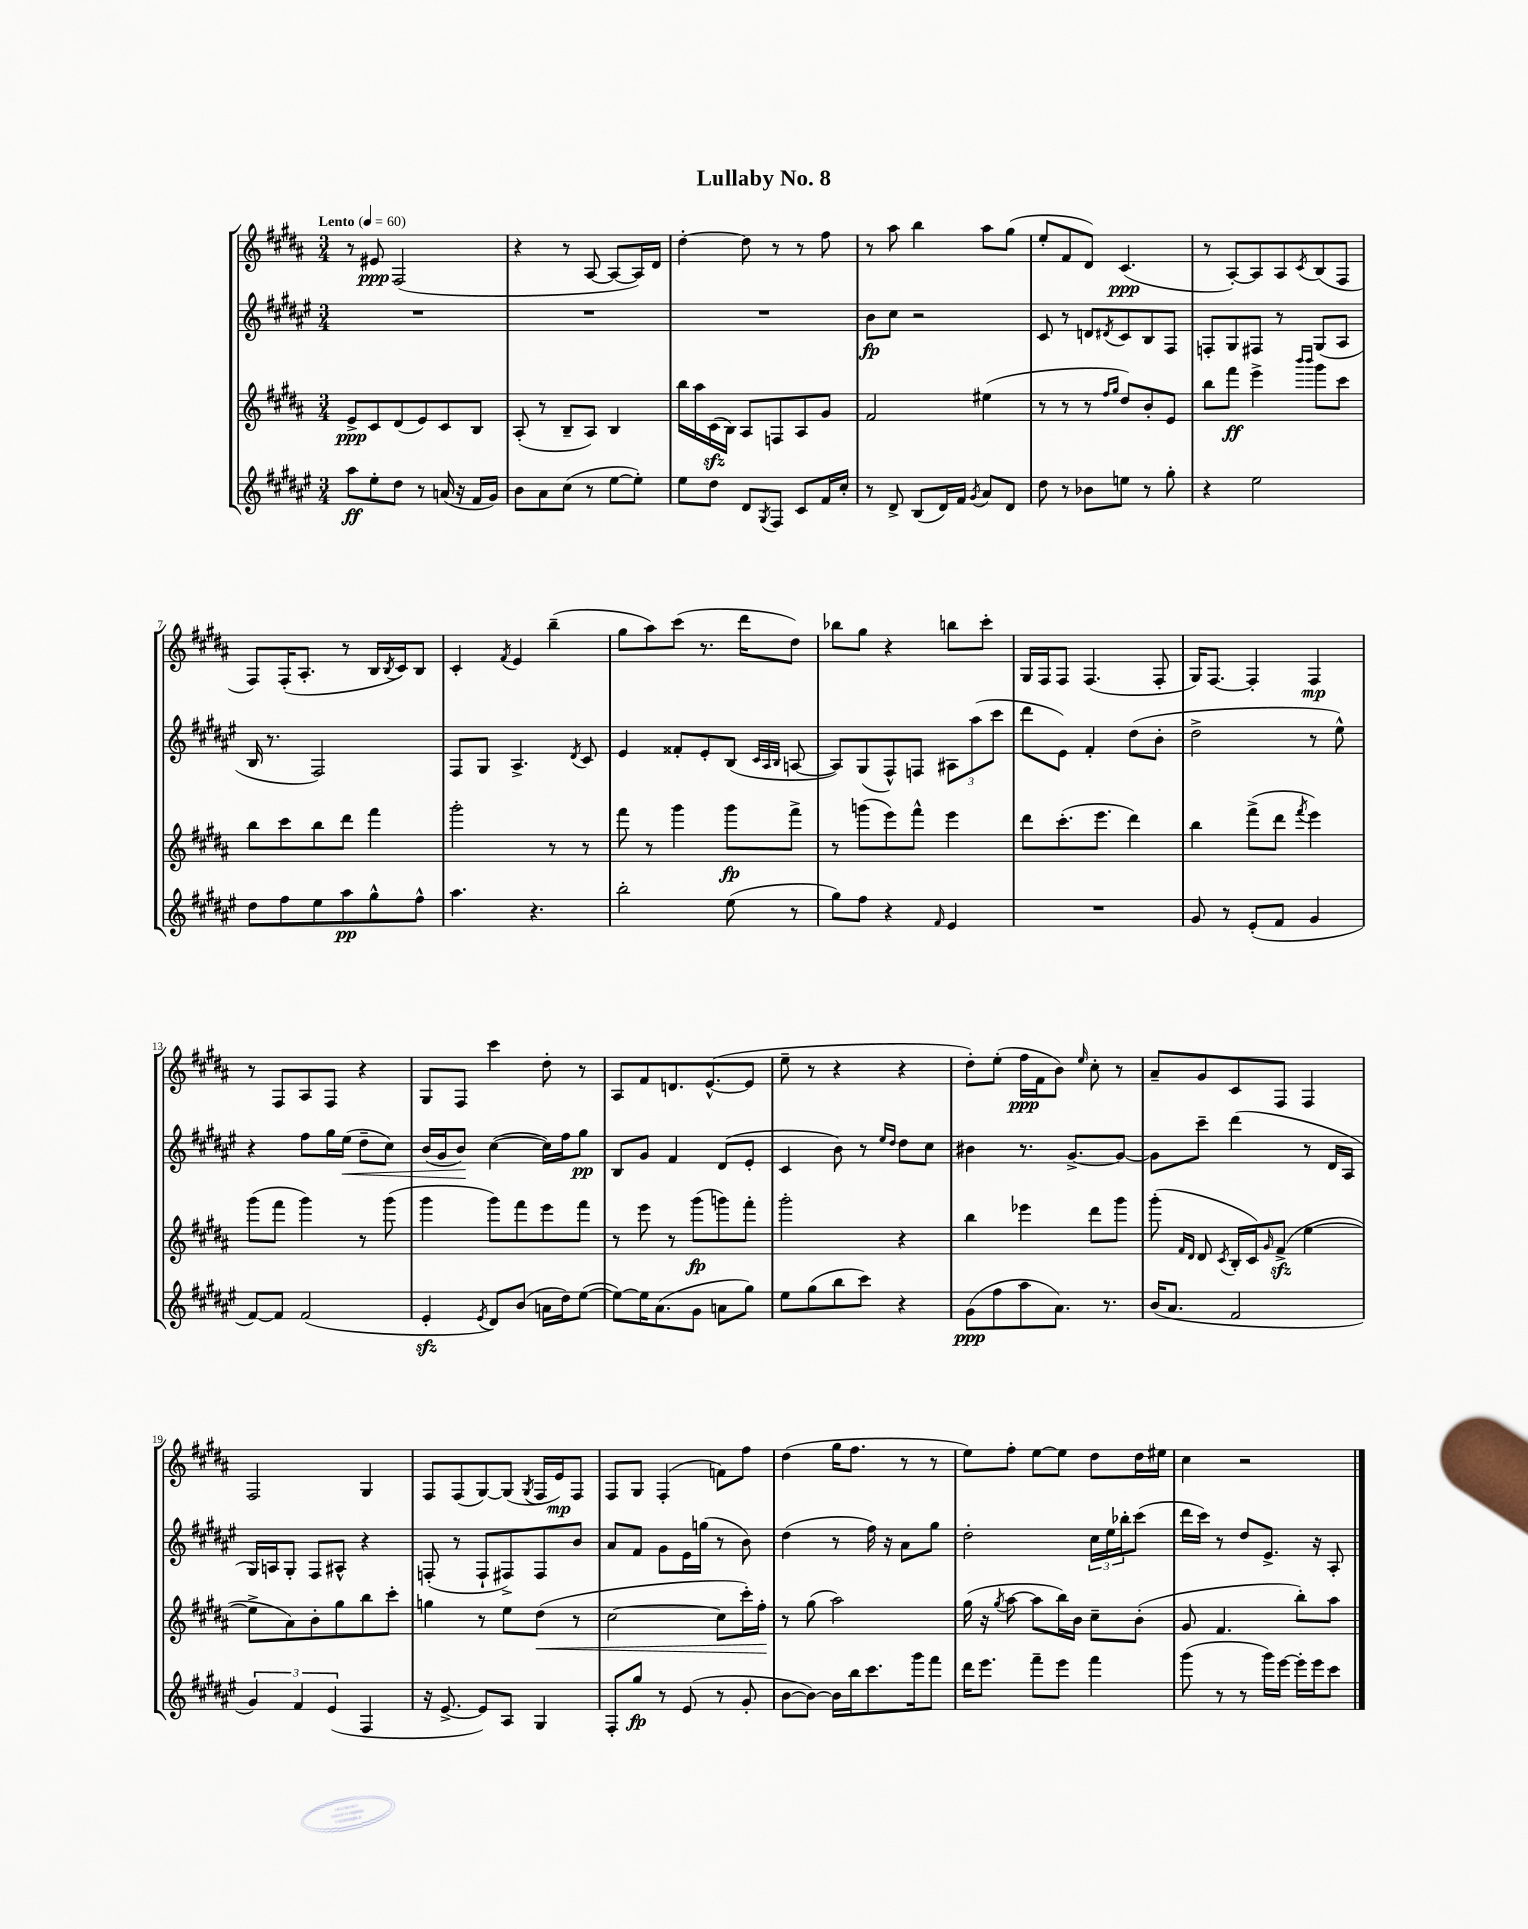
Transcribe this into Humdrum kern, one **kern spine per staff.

**kern	**kern	**kern	**kern
*staff4	*staff3	*staff2	*staff1
*clefG2	*clefG2	*clefG2	*clefG2
*k[f#c#g#d#a#e#]	*k[f#c#g#d#a#]	*k[f#c#g#d#a#e#]	*k[f#c#g#d#a#]
*M3/4	*M3/4	*M3/4	*M3/4
*MM60	*MM60	*MM60	*MM60
8aa#	8e^	2.r	8r
8ee#'	8c#	.	8e#
8dd#	(8d#	.	(2F#
8r	8e)	.	.
(16a	8c#	.	.
16r	.	.	.
16f#	8B	.	.
16g#)	.	.	.
=	=	=	=
8b	(8A#'	2.r	4r
8a#	8r	.	.
(8cc#	8B~	.	8r
8r	8A#)	.	[8A#
[8ee#	4B	.	8A#_
8ee#'])	.	.	16A#])
.	.	.	16d#
=	=	=	=
8ee#	16bb	2.r	[4dd#'
.	16aa#	.	.
8dd#	(16c#	.	.
.	16B)	.	.
8d#	8A#	.	8dd#]
8qG#	.	.	.
8F#	8F	.	8r
8c#	8A#	.	8r
16f#	8g#	.	8ff#
16cc#'	.	.	.
=	=	=	=
8r	2f#	8b	8r
8d#^	.	8cc#	8aa#
(8B	.	2r	4bb
16d#)	.	.	.
16f#	.	.	.
8qg#	.	.	.
8a#	(4ee#	.	8aa#
8d#	.	.	(8gg#
=	=	=	=
8dd#	8r	8c#	8ee'
8r	8r	8r	8f#
8b-	8r	8d	8d#)
.	16qqff#	.	.
.	16qqgg#	8qd#	.
8ee	8dd#)	8c#	(4.c#
8r	8b'	8B	.
8gg#'	8e	8F#	.
=	=	=	=
4r	8bb	8F'	8r
.	8fff#	8G#	[8A#')
2ee#	4eee^	8F#	8A#]
.	.	8r	8A#
.	16qqbbb	.	.
.	16qqbbb	.	8qc#
.	8ggg#	(8G#	(8B
.	8ccc#	8A#	8F#
=	=	=	=
8dd#	8bb	16B	8F#)
.	.	8.r	.
8ff#	8ccc#	.	(16F#'
.	.	.	8.A#'
8ee#	8bb	2F#)	.
8aa#	8ddd#	.	8r
8gg#^^	4fff#	.	16B
.	.	.	8qB
.	.	.	16c#)
8ff#^^	.	.	8B
=	=	=	=
4.aa#	2ggg#'	8F#	4c#'
.	.	8G#	.
.	.	.	8qf#
.	.	4.A#^	4e
4.r	.	.	.
.	8r	.	(4bb~
.	.	8qd#	.
.	8r	8c#	.
=	=	=	=
2bb'	8fff#	4e#	8gg#
.	8r	.	8aa#)
.	4ggg#	8f##'	(8ccc#
.	.	8e#'	8.r
(8ee#	8ggg#	(8B	.
.	.	.	16ddd#
.	.	32qqc#	.
.	.	32qqA#	.
.	.	32qqB	.
8r	8fff#^	[8A	8dd#)
=	=	=	=
8gg#)	8r	8A])	8bb-
8ff#	(8ggg	(8G#	8gg#
4r	8eee)	8F#^^)	4r
.	8fff#^^	8F	.
16qqf#	.	.	.
4e#	4eee	12A#	8bb
.	.	(12aa#	.
.	.	.	8ccc#'
.	.	12ccc#	.
=	=	=	=
2.r	8ddd#	8ddd#	16G#
.	.	.	16F#
.	(8.ccc#'	8e#)	8F#
.	.	4f#'	(4.F#
.	8.eee	.	.
.	4ddd#)	(8dd#	.
.	.	8b'	8F#'
=	=	=	=
8g#	4bb	2dd#^	16G#)
.	.	.	[8.F#
8r	.	.	.
(8e#'	(8fff#^	.	4F#']
8f#	8ddd#	.	.
.	8qfff#	.	.
4g#	4eee)	8r	4F#
.	.	8ee#^^)	.
=	=	=	=
[8f#)	(8ggg#	4r	8r
8f#]	8fff#	.	8F#
(2f#	4ggg#)	8ff#	8A#
.	.	16gg#	8F#
.	.	(16ee#	.
.	8r	8dd#~	4r
.	(8ggg#	8cc#)	.
=	=	=	=
4e#'	4ggg#	(16b	8G#
.	.	16g#	.
.	.	8b)	8F#
8qe#	.	.	.
8d#)	8ggg#)	([4cc#	4ccc#
(8b	8fff#	.	.
16a	8eee	16cc#])	8dd#'
16dd#)	.	16ff#	.
([8ee#	8fff#	8gg#	8r
=	=	=	=
8ee#_)	8r	8B	8A#
16ee#]	8eee	8g#	8f#
(8.a#	.	.	.
.	8r	4f#	8.d
8g#	(8ggg#	.	.
.	.	.	([8.e^^
8a	8ggg)	(8d#	.
8gg#)	8fff#'	8e#'	8e]
=	=	=	=
8ee#	2ggg#'	4c#	8ee~
(8gg#	.	.	8r
8bb	.	8b)	4r
8ccc#)	.	8r	.
.	.	16qqee#	.
.	.	16qqdd#	.
4r	4r	8dd#	4r
.	.	8cc#	.
=	=	=	=
(8g#	4bb	4b#	8dd#')
8ff#	.	.	(8ee'
8aa#	4eee-	8.r	16ff#
.	.	.	16f#
8.a#)	.	.	8b)
.	.	[8.g#^	.
.	.	.	16qqee
.	8ddd#	.	8cc#'
8.r	.	.	.
.	8ggg#	8g#_	8r
=	=	=	=
(16b	(8ggg#'	8g#]	8a#~
8.a#	.	.	.
.	16qqf#	.	.
.	16qqd#	.	.
.	8d#	8ccc#~	8g#
.	8qc#	.	.
2f#	16B'	(4ddd#	8c#
.	16c#)	.	.
.	16qqg#	.	.
.	(8f#^	.	8F#
.	[4ee	8r	4F#
.	.	16d#	.
.	.	16A#	.
=	=	=	=
6g#)	8ee^]	16G#)	2F#
.	.	16A	.
.	8a#)	8G#'	.
6f#	.	.	.
.	8b'	8F#	.
(6e#	.	.	.
.	8gg#	8A#^^	.
4F#	8bb	4r	4G#
.	8ccc#'	.	.
=	=	=	=
16r	4gg	(8F'	8F#
[8.e#^	.	.	.
.	.	8r	(8F#
8e#])	8r	8F`	[8G#)
8A#	8ee	8F#^)	(8G#]
.	.	.	8qG#
4G#	(8dd#	8F#	16F#
.	.	.	16e)
.	8r	8b	8F#
=	=	=	=
8F#'	[2cc#	8a#	8F#
8gg#	.	8f#	8G#
8r	.	8g#	(4F#'
(8e#	.	16e#	.
.	.	(16gg	.
8r	8cc#]	8r	8f)
8g#'	16ccc#')	8b)	8ff#
.	16ff#'	.	.
=	=	=	=
[8b	8r	(4dd#	(4dd#
8b_)	(8gg#	.	.
16b]	2aa#)	8r	16gg#
16bb	.	.	8.ff#
8.ccc#	.	16ff#)	.
.	.	16r	.
.	.	8a#	8r
16ggg#	.	.	.
8fff#	.	8gg#	8r
=	=	=	=
16ddd#	(16gg#	2dd#'	8ee)
8.eee#	16r	.	.
.	8qgg#	.	.
.	[8aa#	.	8ff#'
8fff#~	8aa#]	.	[8ee
8eee#	16bb)	.	8ee]
.	16b	.	.
4fff#	8cc#~	24cc#	8dd#
.	.	24ee#	.
.	.	24bb-'	.
.	(8b'	(8ccc#	16dd#
.	.	.	16ee#
=	=	=	=
(8ggg#	8g#	16ddd#	4cc#
.	.	16ccc#)	.
8r	4.f#	8r	.
8r	.	8dd#	2r
16ggg#)	.	8.e#^	.
[16eee#	.	.	.
16eee#']	8bb')	.	.
16eee#	.	16r	.
8ccc#	8aa#	8A#'	.
==	==	==	==
*-	*-	*-	*-
